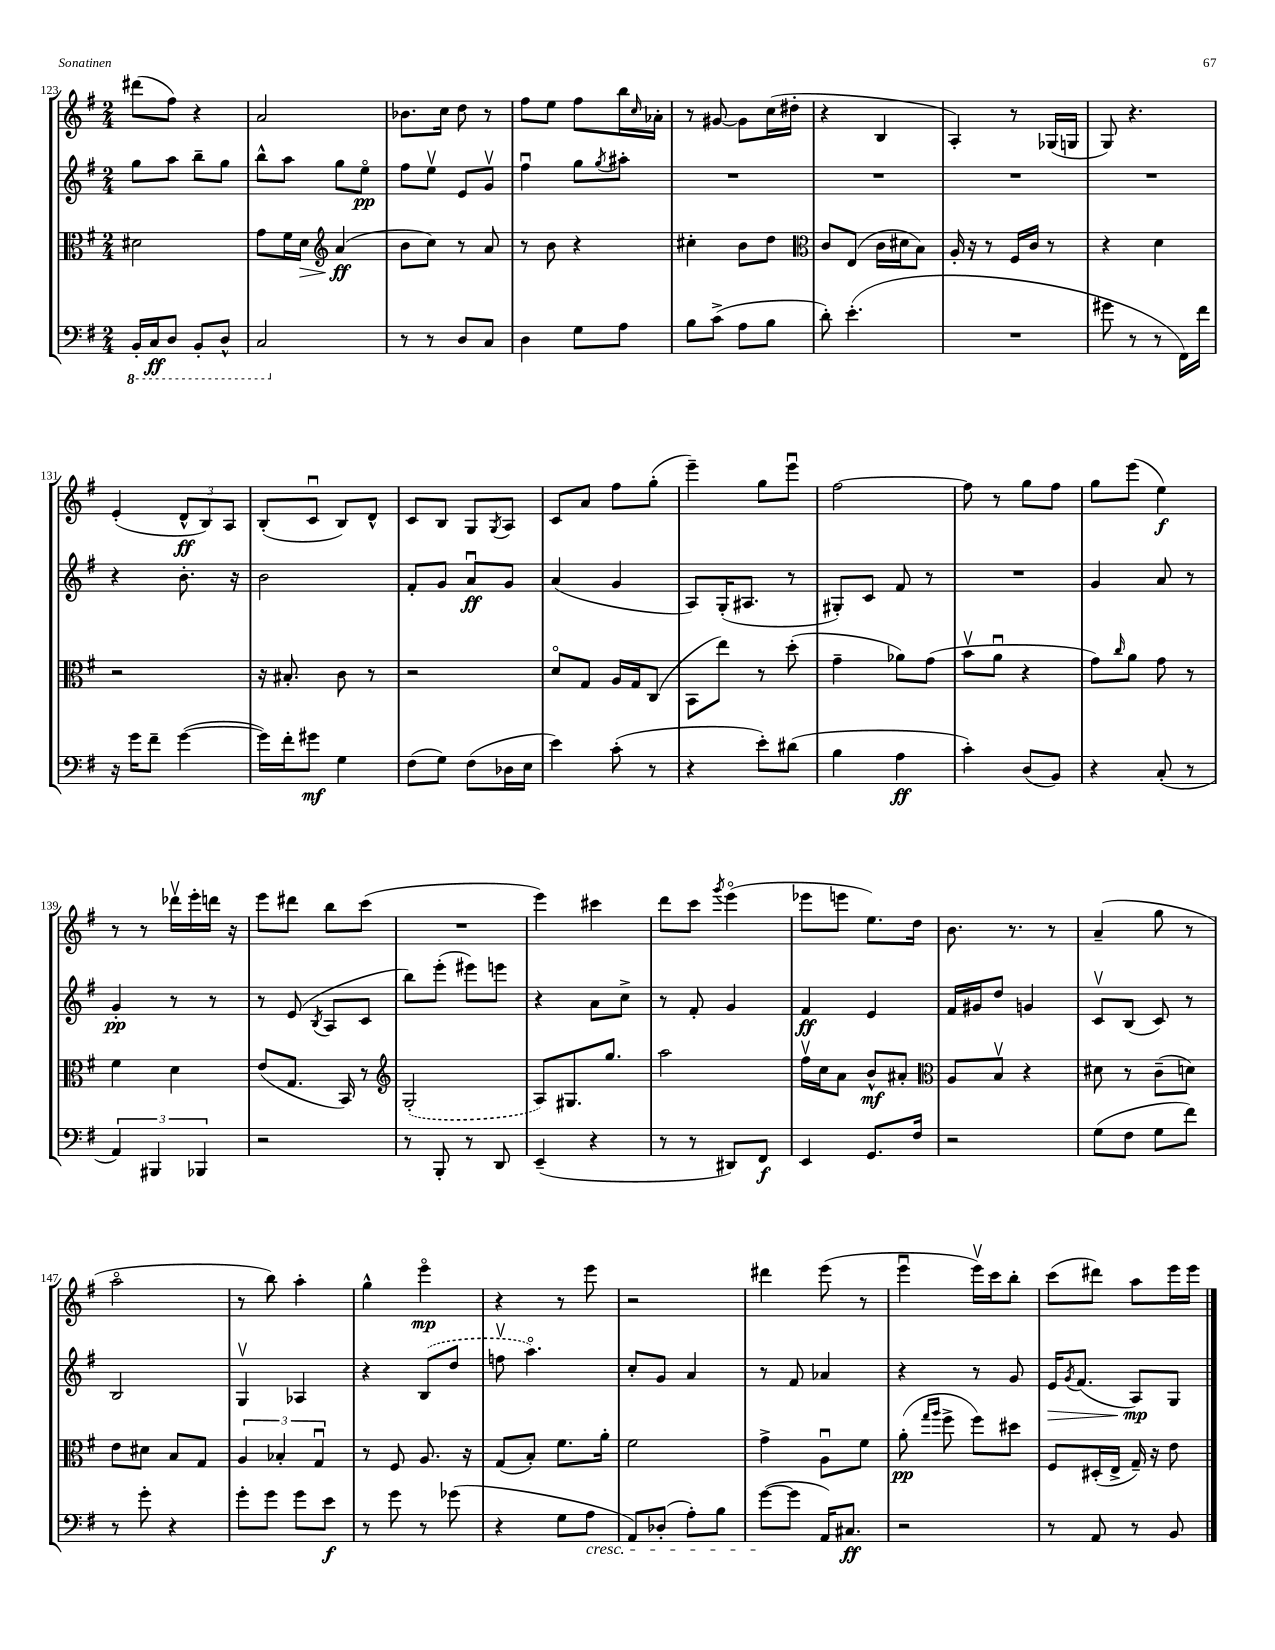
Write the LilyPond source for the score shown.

<<
\new StaffGroup <<
\new Staff = "s0" {
    \clef treble \key g \major \numericTimeSignature \time 2/4
    dis'''8( fis''8) r4 |
    a'2 |
    bes'8. c''16 d''8 r8 |
    fis''8 e''8 fis''8 b''16 \grace { c''16 } aes'16-. |
    r8 gis'8~ gis'8 c''16( dis''16-. |
    r4 b4 |
    a4-.) r8 ges16( g16 |
    g8) r4. |
    e'4-.( \tuplet 3/2 { d'8-^\ff b8) a8 } |
    b8-.( c'8\downbow b8) d'8-^ |
    c'8 b8 g8 \acciaccatura { g8 } a8 |
    c'8 a'8 fis''8 g''8-.( |
    e'''4--) g''8 e'''8\downbow |
    fis''2~ |
    fis''8 r8 g''8 fis''8 |
    g''8 e'''8( e''4\f) |
    r8 r8 des'''16\upbow e'''16-. d'''16 r16 |
    e'''8 dis'''8 b''8 c'''8( |
    R2 |
    e'''4) cis'''4 |
    d'''8 c'''8 \acciaccatura { g'''8 } e'''4\flageolet( |
    ees'''8 e'''8 e''8.) d''16 |
    b'8. r8. r8 |
    a'4--( g''8 r8 |
    a''2\flageolet |
    r8 b''8) a''4-. |
    g''4-^ e'''4\flageolet\mp |
    r4 r8 e'''8 |
    r2 |
    dis'''4 e'''8( r8 |
    e'''4\downbow e'''16\upbow) c'''16 b''8-. |
    c'''8( dis'''8) a''8 e'''16 e'''16 \bar "|." |
}
\new Staff = "s1" {
    \clef treble \key g \major \numericTimeSignature \time 2/4
    g''8 a''8 b''8-- g''8 |
    b''8-^ a''8 g''8 e''8\flageolet\pp |
    fis''8 e''8\upbow e'8 g'8\upbow |
    fis''4\downbow g''8 \acciaccatura { g''8 } ais''8-. |
    R2 |
    R2 |
    R2 |
    R2 |
    r4 b'8.-. r16 |
    b'2 |
    fis'8-. g'8 a'8\downbow\ff g'8 |
    a'4( g'4 |
    a8) g16-.( ais8. r8 |
    gis8-.) c'8 fis'8 r8 |
    R2 |
    g'4 a'8 r8 |
    g'4-.\pp r8 r8 |
    r8 e'8( \acciaccatura { b8 } a8 c'8 |
    b''8) e'''8-.( eis'''8) e'''8 |
    r4 a'8 c''8-> |
    r8 fis'8-. g'4 |
    fis'4\ff e'4 |
    fis'16 gis'16 d''8 g'4 |
    c'8\upbow b8( c'8) r8 |
    b2 |
    g4\upbow aes4 |
    r4 \once \slurDashed b8( d''8 |
    f''8\upbow a''4.\flageolet) |
    c''8-. g'8 a'4 |
    r8 fis'8 aes'4 |
    r4 r8 g'8 |
    e'16\> \acciaccatura { g'8 } fis'8.( a8\mp\!) g8 \bar "|." |
}
\new Staff = "s2" {
    \clef alto \key g \major \numericTimeSignature \time 2/4
    dis'2 |
    g'8 fis'16 d'16\> \clef treble a'4\ff\!( |
    b'8 c''8) r8 a'8 |
    r8 b'8 r4 |
    cis''4-. b'8 d''8 |
    \clef alto c'8 e8( c'16 dis'16 b8) |
    a16-. r16 r8 fis16 c'16 r8 |
    r4 d'4 |
    r2 |
    r16 bis8.-. c'8 r8 |
    r2 |
    d'8\flageolet g8 a16 g16 c8( |
    b,8 e''8) r8 d''8-.( |
    g'4-- aes'8) g'8( |
    b'8\upbow a'8\downbow r4 |
    g'8) \grace { c''16 } a'8 g'8 r8 |
    fis'4 d'4 |
    e'8( g8. b,16) r8 |
    \clef treble \once \slurDashed g2-.( |
    a8) gis8. g''8. |
    a''2 |
    fis''16\upbow c''16 a'8 b'8-^\mf ais'8-. |
    \clef alto a8 b8\upbow r4 |
    dis'8 r8 c'8--( d'8) |
    e'8 dis'8 b8 g8 |
    \tuplet 3/2 { a4 bes4-. g4\downbow } |
    r8 fis8 a8. r16 |
    g8( b8-.) fis'8. a'16-. |
    fis'2 |
    g'4-> a8\downbow fis'8 |
    a'8-.\pp( \grace { g''16 a''16 } fis''8-> fis''8) dis''8 |
    fis8 dis16-.( e16-> g16--) r16 e'8 \bar "|." |
}
\new Staff = "s3" {
    \clef bass \key g \major \numericTimeSignature \time 2/4
    \ottava #-1 b,,16-. c,16\ff d,8 b,,8-. d,8-^ |
    c,2 \ottava #0 |
    r8 r8 d8 c8 |
    d4 g8 a8 |
    b8 c'8->( a8 b8 |
    d'8-.) e'4.-.( |
    R2 |
    gis'8 r8 r8 fis,16) fis'16 |
    r16 g'16 fis'8-- g'4~( |
    g'16) fis'16-. gis'8\mf g4 |
    fis8( g8) fis8( des16 e16 |
    e'4) c'8-.( r8 |
    r4 e'8-.) dis'8( |
    b4 a4\ff |
    c'4-.) d8( b,8) |
    r4 c8-.( r8 |
    \tuplet 3/2 { a,4) bis,,4 bes,,4 } |
    r2 |
    r8 b,,8-. r8 d,8 |
    e,4--( r4 |
    r8 r8 dis,8) fis,8\f |
    e,4 g,8. fis16 |
    r2 |
    g8( fis8 g8 fis'8) |
    r8 g'8-. r4 |
    g'8-. g'8 g'8 e'8\f |
    r8 g'8 r8 ges'8( |
    r4 g8 a8\cresc |
    a,8) des8-.( a8-.) b8 |
    g'8~\!( g'8 a,16) cis8.\ff |
    r2 |
    r8 a,8 r8 b,8 \bar "|." |
}
>>
>>
\layout { \context { \Score currentBarNumber = #123 } }
